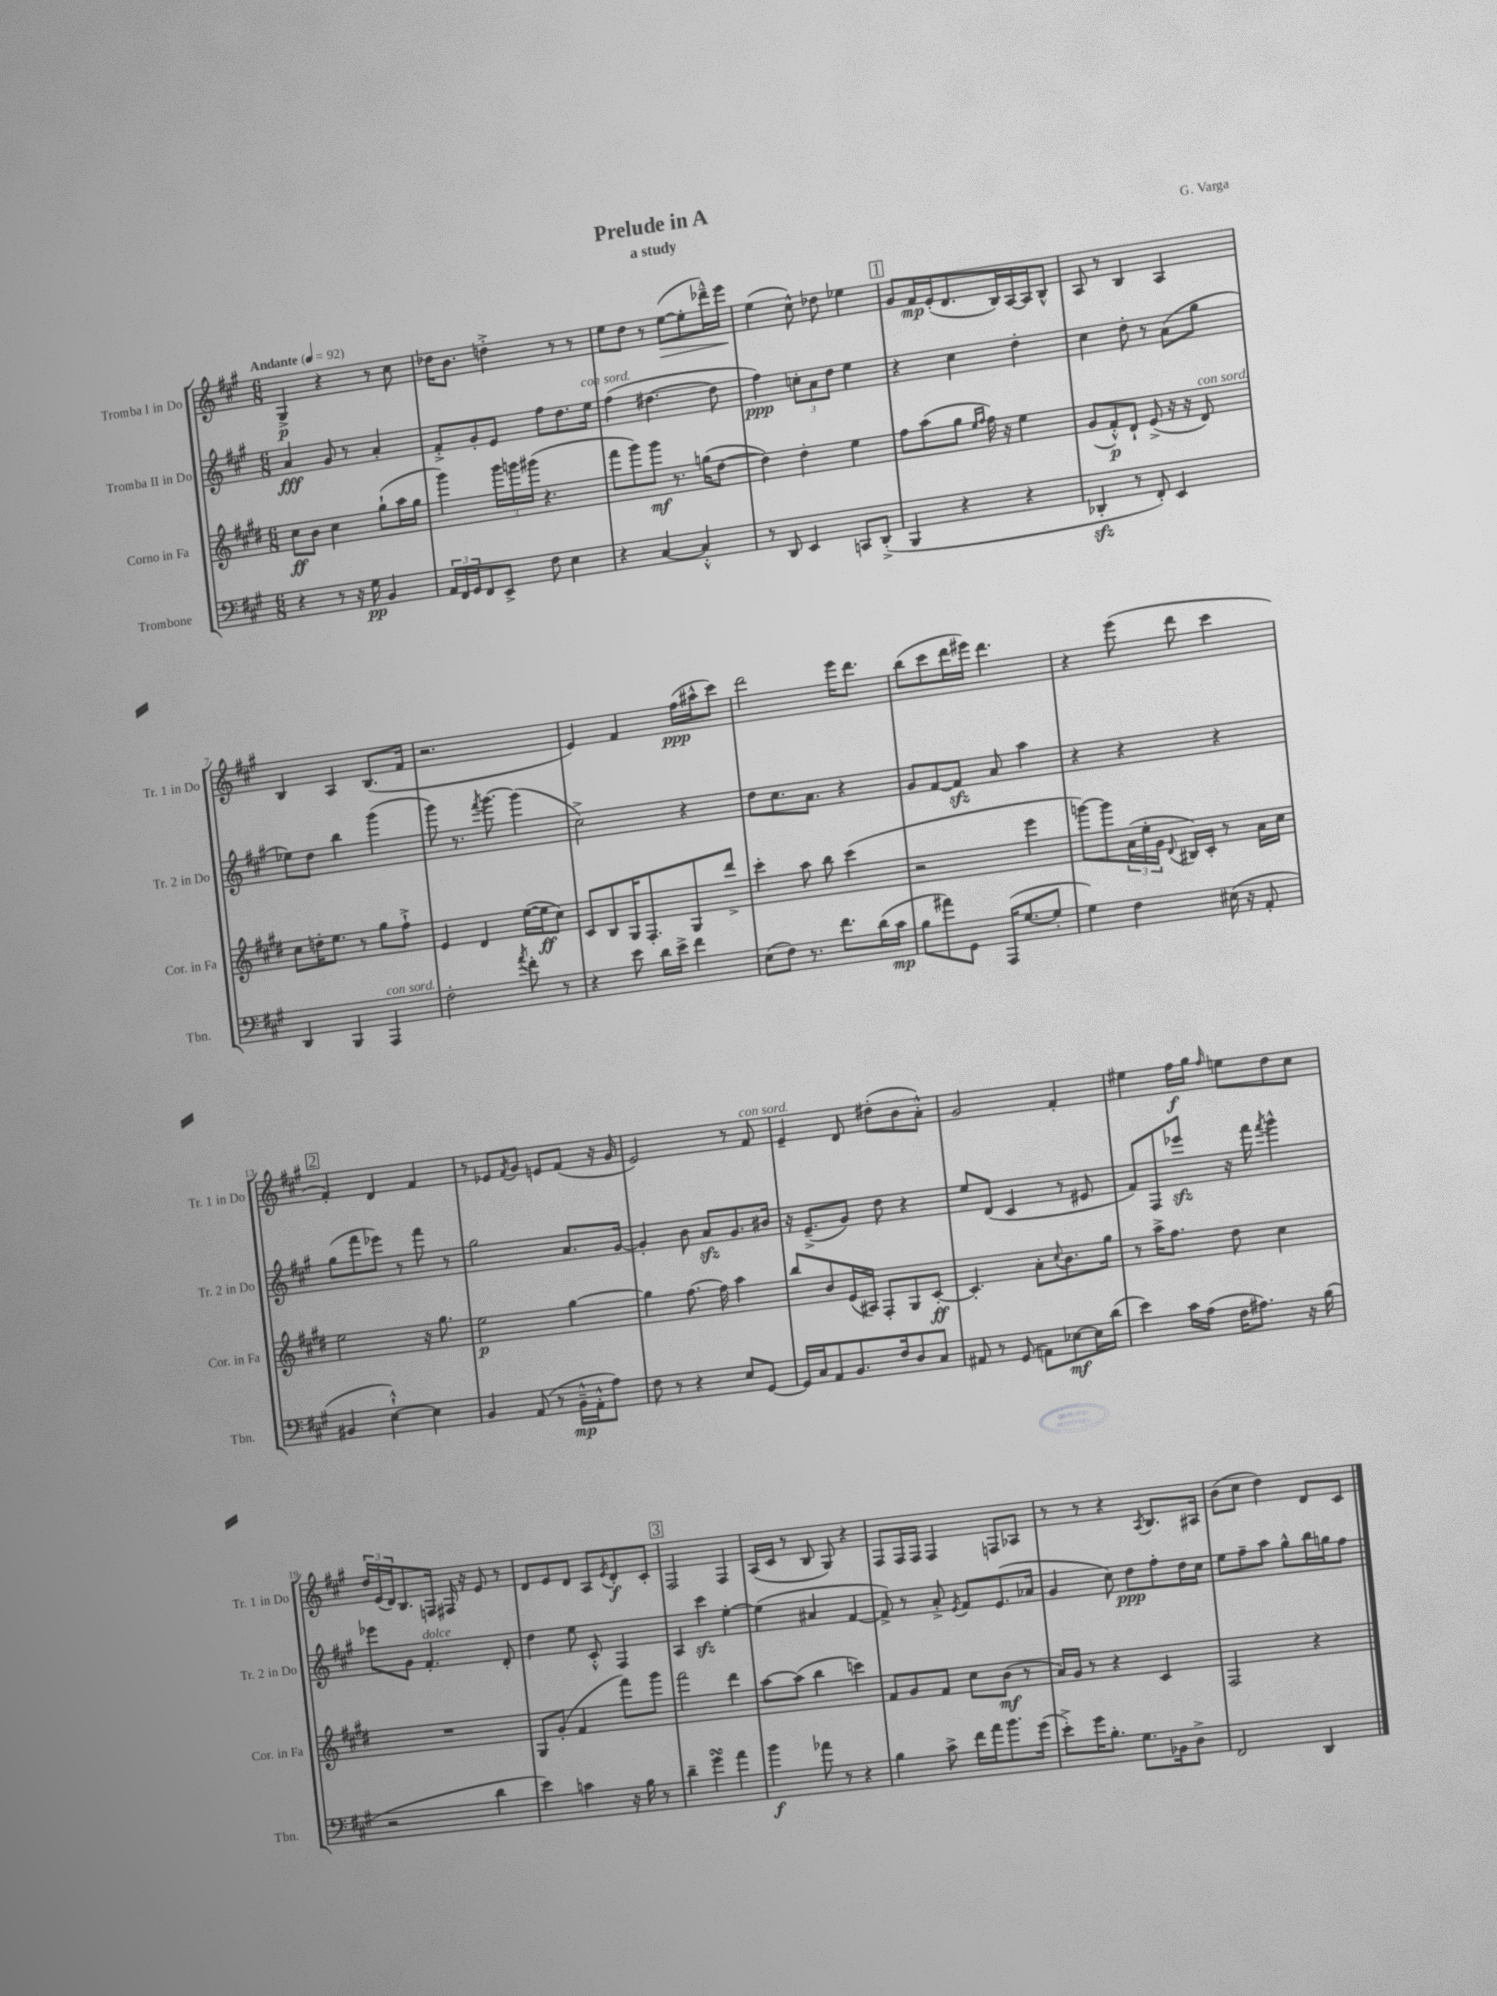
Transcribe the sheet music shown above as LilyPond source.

\header { title = "Prelude in A" composer = "G. Varga" subtitle = "a study" }
<<
\new StaffGroup <<
\new Staff = "s0" \with { instrumentName = "Tromba I in Do" shortInstrumentName = "Tr. 1 in Do" } {
    \clef treble \key a \major \numericTimeSignature \time 6/8 \tempo "Andante" 4 = 92
    gis4->\p r4 r8 cis''8 |
    des''16 b'8. d''4-.-> r8 r8 |
    e''8 d''8 r8 e''8~\>( e''8-. des'''16---^) e'''16\! |
    e''4( cis''8-^) des''8 ees''4 |
    \mark \markup { \box "1" } gis'8 fis'16\mp e'16-.( d'8. b16) a16~ a16 b8-^ |
    a8 r8 b4 a4 |
    b4 a4 b8.( fis'16 |
    r2. |
    e'4) fis'4 fis''16\ppp( ais''16-^ cis'''8) |
    d'''2 e'''16 d'''8. |
    b''8( cis'''8 d'''16 eis'''16) d'''4. |
    r4 e'''8( d'''8 cis'''4 |
    \mark \markup { \box "2" } fis'4-.) d'4 fis'4 |
    r8 ees'8 \acciaccatura { fis'8 } gis'8 e'8 fis'8( r16 gis'16 |
    e'2) r8 fis'8^\markup { \italic "con sord." } |
    e'4-- d'8 dis''8-.( b'8 a'8-.-^) |
    gis'2 fis'4-. |
    eis''4 fis''16\f gis''16 \grace { fis''16 } e''8 d''8 cis''8 |
    \tuplet 3/2 { d''16 e'16( d'16) } b8. f16 fis16 r16 e'8 r8 |
    d'8 e'8 d'8 a8 \acciaccatura { e'8 } d'8-.\f cis'8-. |
    \mark \markup { \box "3" } fis2 fis4 |
    a16( cis'16 r8 b8 gis8) r4 |
    fis8 fis16 fis16 fis4 f8 aes8 |
    r8 r8 r4 \acciaccatura { a8 } b8. ais16 |
    b'8( cis''8 d''4) d'8 cis'8 \bar "|." |
}
\new Staff = "s1" \with { instrumentName = "Tromba II in Do" shortInstrumentName = "Tr. 2 in Do" } {
    \clef treble \key a \major \numericTimeSignature \time 6/8
    a'4\fff gis'8 r8 a'4-. |
    fis'8-.-> gis'8-. e'8 fis''8 d''8. e''16^\markup { \italic "con sord." } |
    fis''4( dis''4.~ dis''8 |
    fis''4\ppp) \tuplet 3/2 { c''8-. a'8 d''8 } e''4 |
    \mark \markup { \box "1" } r4 cis''4 d''4-. |
    cis''4 d''8-. r8 a'8( gis''8 |
    ees''8) d''8 b''4 gis'''4( |
    gis'''8) r8. \acciaccatura { fis'''8 } gis'''8.~ gis'''4( |
    cis''2->) r4 |
    d''8 cis''8. a'8. r4 |
    gis'8 fis'8~ fis'8\sfz a'8 a''4 |
    r4 r4 r4 |
    \mark \markup { \box "2" } gis''8( fis'''8 ees'''8) r8 fis'''8 r8 |
    gis''2 a'8. gis'16~ |
    gis'4-. b'8 a'8\sfz gis'8. bis'16 |
    r16 e'8.--->( gis'8) d''8 r4 |
    e''8 d'8( cis'4 r8 eis'8 |
    fis'8) fis8 ees'''8\sfz r16 fis'''16 \acciaccatura { fis'''8 } gis'''4-^ |
    ees'''8 gis'8 fis'4.-.^\markup { \italic "dolce" } d'8-. |
    d''4 e''8 cis'8-.-^ fis4 |
    \mark \markup { \box "3" } a4 cis'''4\sfz e''4~-. |
    e''4( ais'4 fis'4~ |
    fis'8->) r8 a'8-.-> \acciaccatura { e'8 } fis'8 e'8.( aes'16 |
    gis'4 cis''8) d''8\ppp fis''8-. d''16 cis''16 |
    e''8 fis''8-- a''8 gis''8-^ b''16 g''16 fis''8 \bar "|." |
}
\new Staff = "s2" \with { instrumentName = "Corno in Fa" shortInstrumentName = "Cor. in Fa" } {
    \clef treble \key e \major \numericTimeSignature \time 6/8
    cis''8\ff b'8 cis''4 gis''8-!( a''16 gis''16 |
    gis'''4) \tuplet 3/2 { gis'''16 g'''16 gis'''16( } r4. |
    fis'''8 gis'''8) gis'''8\mf r8. g''16( dis''8~ |
    dis''4) dis''4-. e''4 |
    \mark \markup { \box "1" } fis''8 a''8( gis''8 \grace { e''16 fis''16 } fis''16) r16 e''4 |
    gis'8( fis'8-.-^\p) dis'8-! e'8->( r16 r16 dis'8^\markup { \italic "con sord." }) |
    cis''8 d''16-. e''8. r8 gis''8 fis''8-!-> |
    e'4 dis'4 e''16~( e''16\ff cis''8) |
    cis'8 b8 gis16 fis8.-. gis8 dis'''8-> |
    cis'''4-. a''8 b''8 cis'''4( |
    r2 e'''4 |
    g'''8~) g'''8 \tuplet 3/2 { a'16( e''16-. gis'16 } \appoggiatura { dis'8 } bis16) cis'16-. r8 a'16 cis''16 |
    \mark \markup { \box "2" } e''2 r16 gis''8. |
    e''2\p gis''4~ |
    gis''4 fis''8.~ fis''16 a''4 |
    b''8 b'8 e'16( ais16) fis8-. gis8 cis'8~-.\ff |
    cis'4.-. a'8-. \appoggiatura { cis''8 } b'8. gis''16 |
    r8 a''16-> fis''8. dis''8 cis''4 |
    R2. |
    gis8 gis'8-.( fis'4 fis'''8) gis'''8 |
    \mark \markup { \box "3" } fis'''2 dis'''4 |
    a''8~ a''8( b''4 c'''4) |
    fis'8 gis'8 fis'8 cis''8 b'8\mf( r8 |
    a'16) gis'16 r8 r4 cis'4 |
    fis2 r4 \bar "|." |
}
\new Staff = "s3" \with { instrumentName = "Trombone" shortInstrumentName = "Tbn." } {
    \clef bass \key a \major \numericTimeSignature \time 6/8
    r4 r8 r16 gis16\pp b,4 |
    \tuplet 3/2 { a,16 fis,16 gis,16 } fis,8 e,8-> fis8 e4 |
    r4 cis4~ cis4-.-^ |
    r8 d,8 e,4 c,8 d,8-.->( |
    \mark \markup { \box "1" } b,,4 r4 r4 |
    des,4-.\sfz r8 fis,8-.) e,4 |
    d,4 b,,4 a,,4^\markup { \italic "con sord." } |
    fis2-. \acciaccatura { a'8 } fis'8-. r8 |
    r4 e'8 d'16 e'16-> fis'4 |
    e8( fis8) r8. fis'8. d'16( cis'16\mp |
    b8 ais'8) gis,8 a,,16( gis8.~ gis8-. |
    gis4) fis4 eis16( r16 a,8-. |
    \mark \markup { \box "2" } bis,4 e4~-!-^) e4 |
    b,4 a,8( r8 b,16---^\mp a,16-.-^ a8) |
    fis8 r8 r4 e8 gis,8~ |
    gis,16 cis16 a,8 b,8. fis16 d8 cis8 |
    ais,8 r8 gis,8( a,8) ees8~\mf ees16 d'16( |
    e'4) cis'16 a16( fis16 ais8.) r16 b16( |
    r2 d'4 |
    e'4) c'4 r16 b16 r8 |
    \mark \markup { \box "3" } d'4-- gis'4\turn a'4 |
    b'4\f aes'8 r8 r4 |
    b4 cis'8-> fis'16 a'16 b'8. gis'16( |
    e'8-.->) gis'16 b8.-. gis8. bes,16 d8-> |
    fis,2 d,4 \bar "|." |
}
>>
>>
